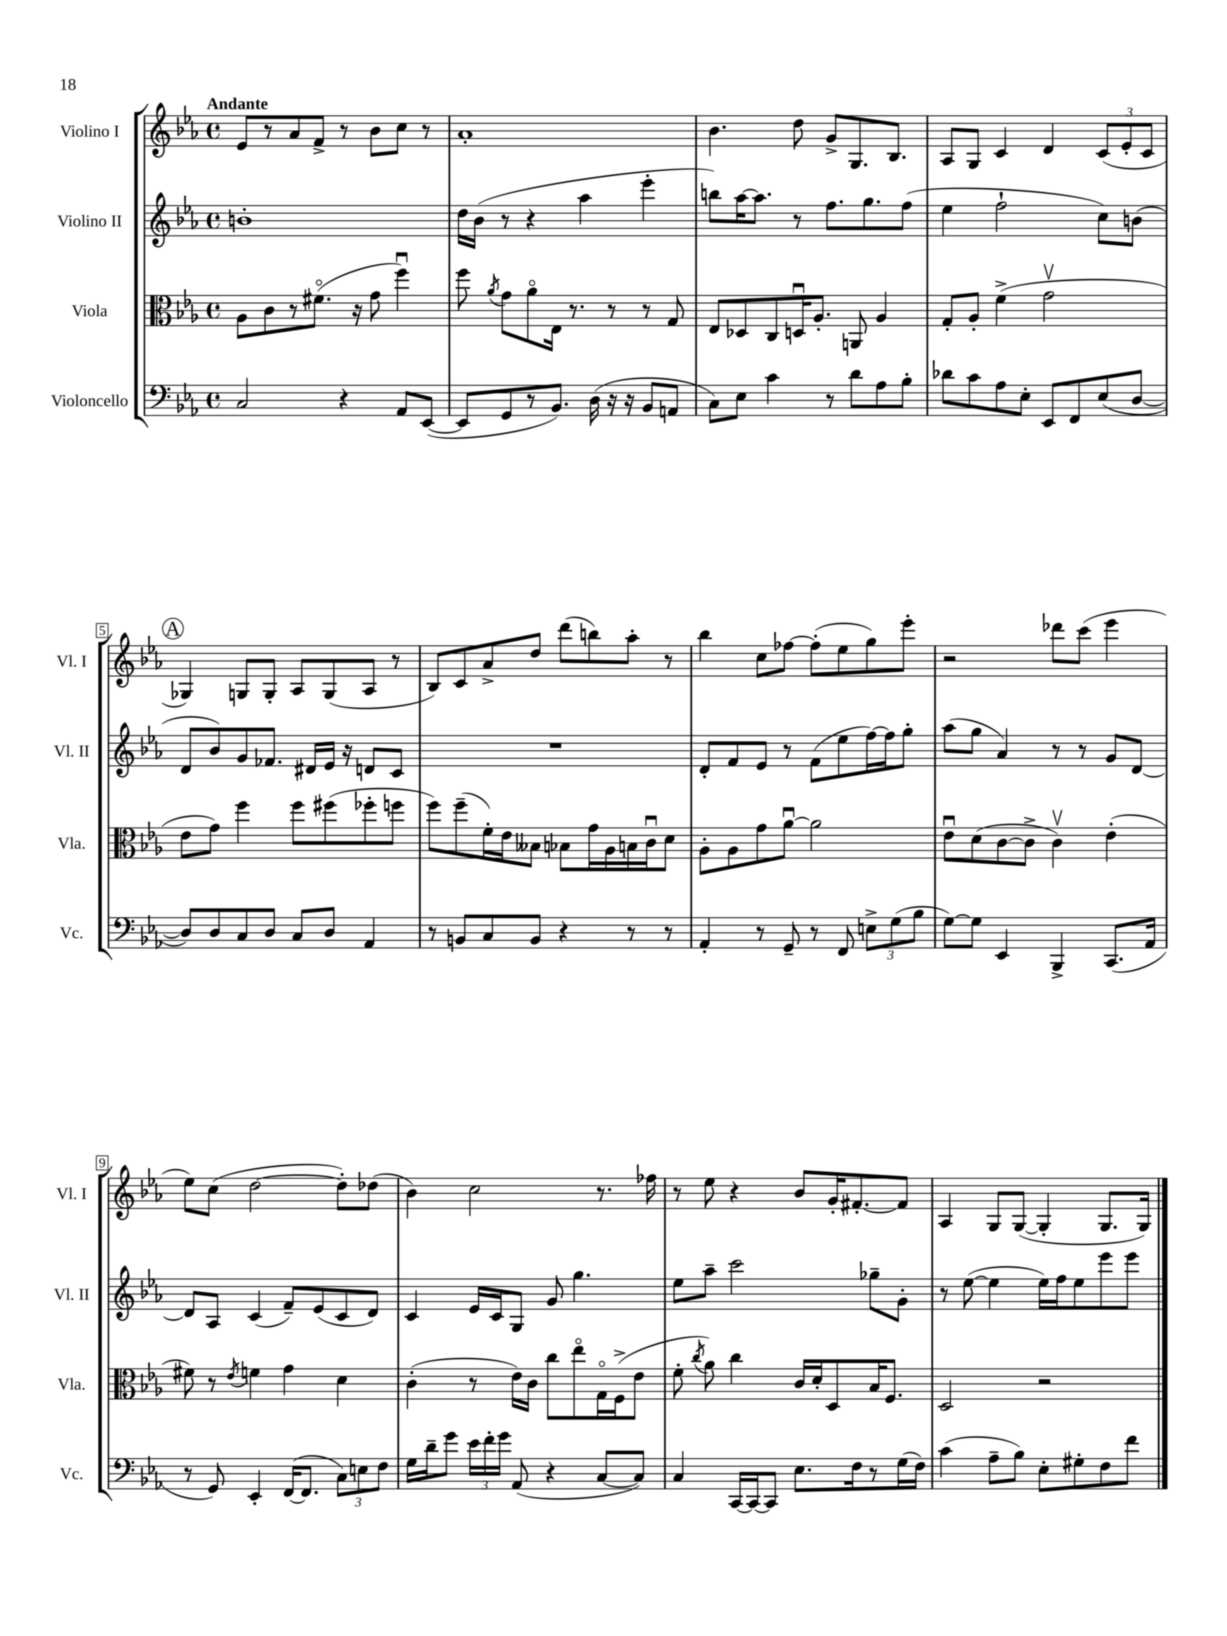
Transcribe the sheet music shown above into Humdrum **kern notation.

**kern	**kern	**kern	**kern
*part4	*part3	*part2	*part1
*staff4	*staff3	*staff2	*staff1
*I"Violoncello	*I"Viola	*I"Violino II	*I"Violino I
*I'Vc.	*I'Vla.	*I'Vl. II	*I'Vl. I
*clefF4	*clefC3	*clefG2	*clefG2
*k[b-e-a-]	*k[b-e-a-]	*k[b-e-a-]	*k[b-e-a-]
*M4/4	*M4/4	*M4/4	*M4/4
*met(c)	*met(c)	*met(c)	*met(c)
=1	=1	=1	=1
!	!	!	!LO:TX:a:B:t=Andante
2C/	8A-\L	1bn'	8e-/L
.	8c\	.	8r
.	8r	.	8a-/
.	(8.f#X\J	.	8f^/J
4r	.	.	8r
.	16r	.	.
.	8g\	.	8b-\L
8AA-/L	4ffu\)	.	8cc\J
([8EE-/J	.	.	8r
=2	=2	=2	=2
8EE-/L]	8ff\	16dd\LL	1a-'
.	.	(16b-\JJ	.
.	8qa-/	.	.
8GG/	8g\L	8r	.
8r	8a-\	4r	.
8.BB-/J)	16E-\Jk	.	.
.	8.r	.	.
.	.	4aa-\	.
(16D\	.	.	.
16r	8r	.	.
16r	.	.	.
8BB-/L	8r	4eee-'\	.
8AAn/J	8G/	.	.
=3	=3	=3	=3
8C\L)	8E-/L	8bbn\L)	4.b-\
8E-\J	8D-X/	[16aa-\K	.
.	.	8.aa-\J]	.
4c\	8C/	.	.
.	16Dnu/K	8r	8dd\
.	8.A-'/J	.	.
8r	.	8.ff\L	8g^/L
8d\L	8AAn/	.	8.G/
.	.	8.gg\	.
8A-\	4A-/	.	.
.	.	.	8.B-/J
8B-'\J	.	(8ff\J	.
=4	=4	=4	=4
8d-X\L	8G'/L	4ee-\	8A-/L
8c\	8A-'/J	.	8G/J
8A-\	(4f^\	2ff`\	4c/
8E-'\J	.	.	.
8EE-/L	2gv\	.	4d/
8FF/	.	.	.
(8E-/	.	8cc\L)	(12c/L
.	.	.	12e-'/
[8D/J	.	(8bn\J	.
.	.	.	12c/J
!!LO:LB:g=z
!!LO:REH:place=s1:t=A
=5	=5	=5	=5
8D/L])	8e-\L	8d/L	4G-X/)
8D/	8g\J)	8b-/)	.
8C/	4ff\	8g/	8Gn/L
8D/J	.	8.f-X/J	8G'/J
8C/L	8ff\L	.	8A-/L
.	.	16d#X/LL	.
8D/J	(8ff#X\	16e-/JJ	(8G/
.	.	16r	.
4AA-/	8ff-X'\	8dn/L	8A-/J
.	8ffn\J	8c/J	8r
=6	=6	=6	=6
8r	8ff\L)	1r	8B-/L)
8BBn/L	(8ff~\	.	8c/
8C/	16f'\L)	.	8a-^/
.	16e-\J	.	.
8BB/J	8B--X\J	.	8dd/J
4r	8B-X\L	.	(8ddd\L
.	16g\L	.	8bbn\)
.	16A-\	.	.
8r	16Bn\	.	8aa-'\J
.	16cu\J	.	.
8r	8d\J	.	8r
=7	=7	=7	=7
4AA-'/	8A-'\L	8d'/L	4bb-\
.	8A-\	8f/	.
8r	8g\	8e-/J	8cc\L
8GG~/	[8a-u\J	8r	[8ff-X\J
8r	2a-\]	(8f\L	(8ff-'\L]
8FF/	.	8ee-\	8ee-\
12En^\L	.	[16ff\L)	8gg\)
.	.	16ff\J]	.
(12G\	.	.	.
.	.	8gg'\J	8eee-'\J
12B-\J	.	.	.
=8	=8	=8	=8
[8G\L)	8e-u\L	(8aa-\L	2r
8G\J]	(8d\	8gg\J	.
4EE-/	[8c\	4a-/)	.
.	8c^\J]	.	.
4BBB-^/	4cv\)	8r	8ddd-X\L
.	.	8r	(8ccc\J
(8.CC/L	(4e-'\	8g/L	4eee-\
.	.	[8d/J	.
16AA-/Jk	.	.	.
!!LO:LB:g=z
=9	=9	=9	=9
8r	8f#X\)	8d/L]	8ee-\L)
8GG/)	8r	8A-/J	(8cc\J
.	8qe-/	.	.
4EE-'/	4fn\	(4c/	[2dd\
([16FF/KL	4g\	8f~/L)	.
8.FF/J]	.	.	.
.	.	(8e-/	.
12C\L)	4d\	8c/	8dd'\L])
12En\	.	.	.
.	.	8d/J)	(8dd-X\J
12F\J	.	.	.
=10	=10	=10	=10
16G\LL	(4c'\	4c/	4b-\)
16d~\J	.	.	.
8g\J	.	.	.
24e-\LL	8r	16e-/LL	2cc\
24f'\	.	.	.
.	.	16c/J	.
24g\JJ	.	.	.
(8AA-/	16e-\LL)	8G/J	.
.	16c\JJ	.	.
4r	8cc\L	8g/	.
.	8ee-\	4.gg\	.
[8C/L	16G\L	.	8.r
.	(16F^\J	.	.
8C/J])	8e-\J	.	.
.	.	.	16ff-X\
=11	=11	=11	=11
4C/	8f'\	8ee-\L	8r
.	8qcc/	.	.
.	8a-\)	8aa-~\J	8ee-\
[16CC/LL	4cc\	2ccc\	4r
16CC/J_	.	.	.
8CC/J]	.	.	.
8.E-\L	16c/LL	.	8b-/L
.	16d'/J	.	.
.	8D/	.	16g'/K
16F\k	.	.	[8.f#X'/
8r	16B-/K	8gg-X~\L	.
.	8.F/J	.	.
(16G\L	.	8g'\J	8f#/J]
16F\JJ)	.	.	.
=12	=12	=12	=12
(4c\	2D/	8r	4A-/
.	.	([8ee-\	.
8A-~\L	.	4ee-\]	8G/L
8B-\J)	.	.	([8G/J
8E-'\L	2r	16ee-\LL)	4G'/]
.	.	16ff\J	.
8G#X'\	.	8ee-\	.
8F\	.	8eee-\	8.G/L
8f\J	.	8eee-\J	.
.	.	.	16G/Jk)
==	==	==	==
*-	*-	*-	*-
